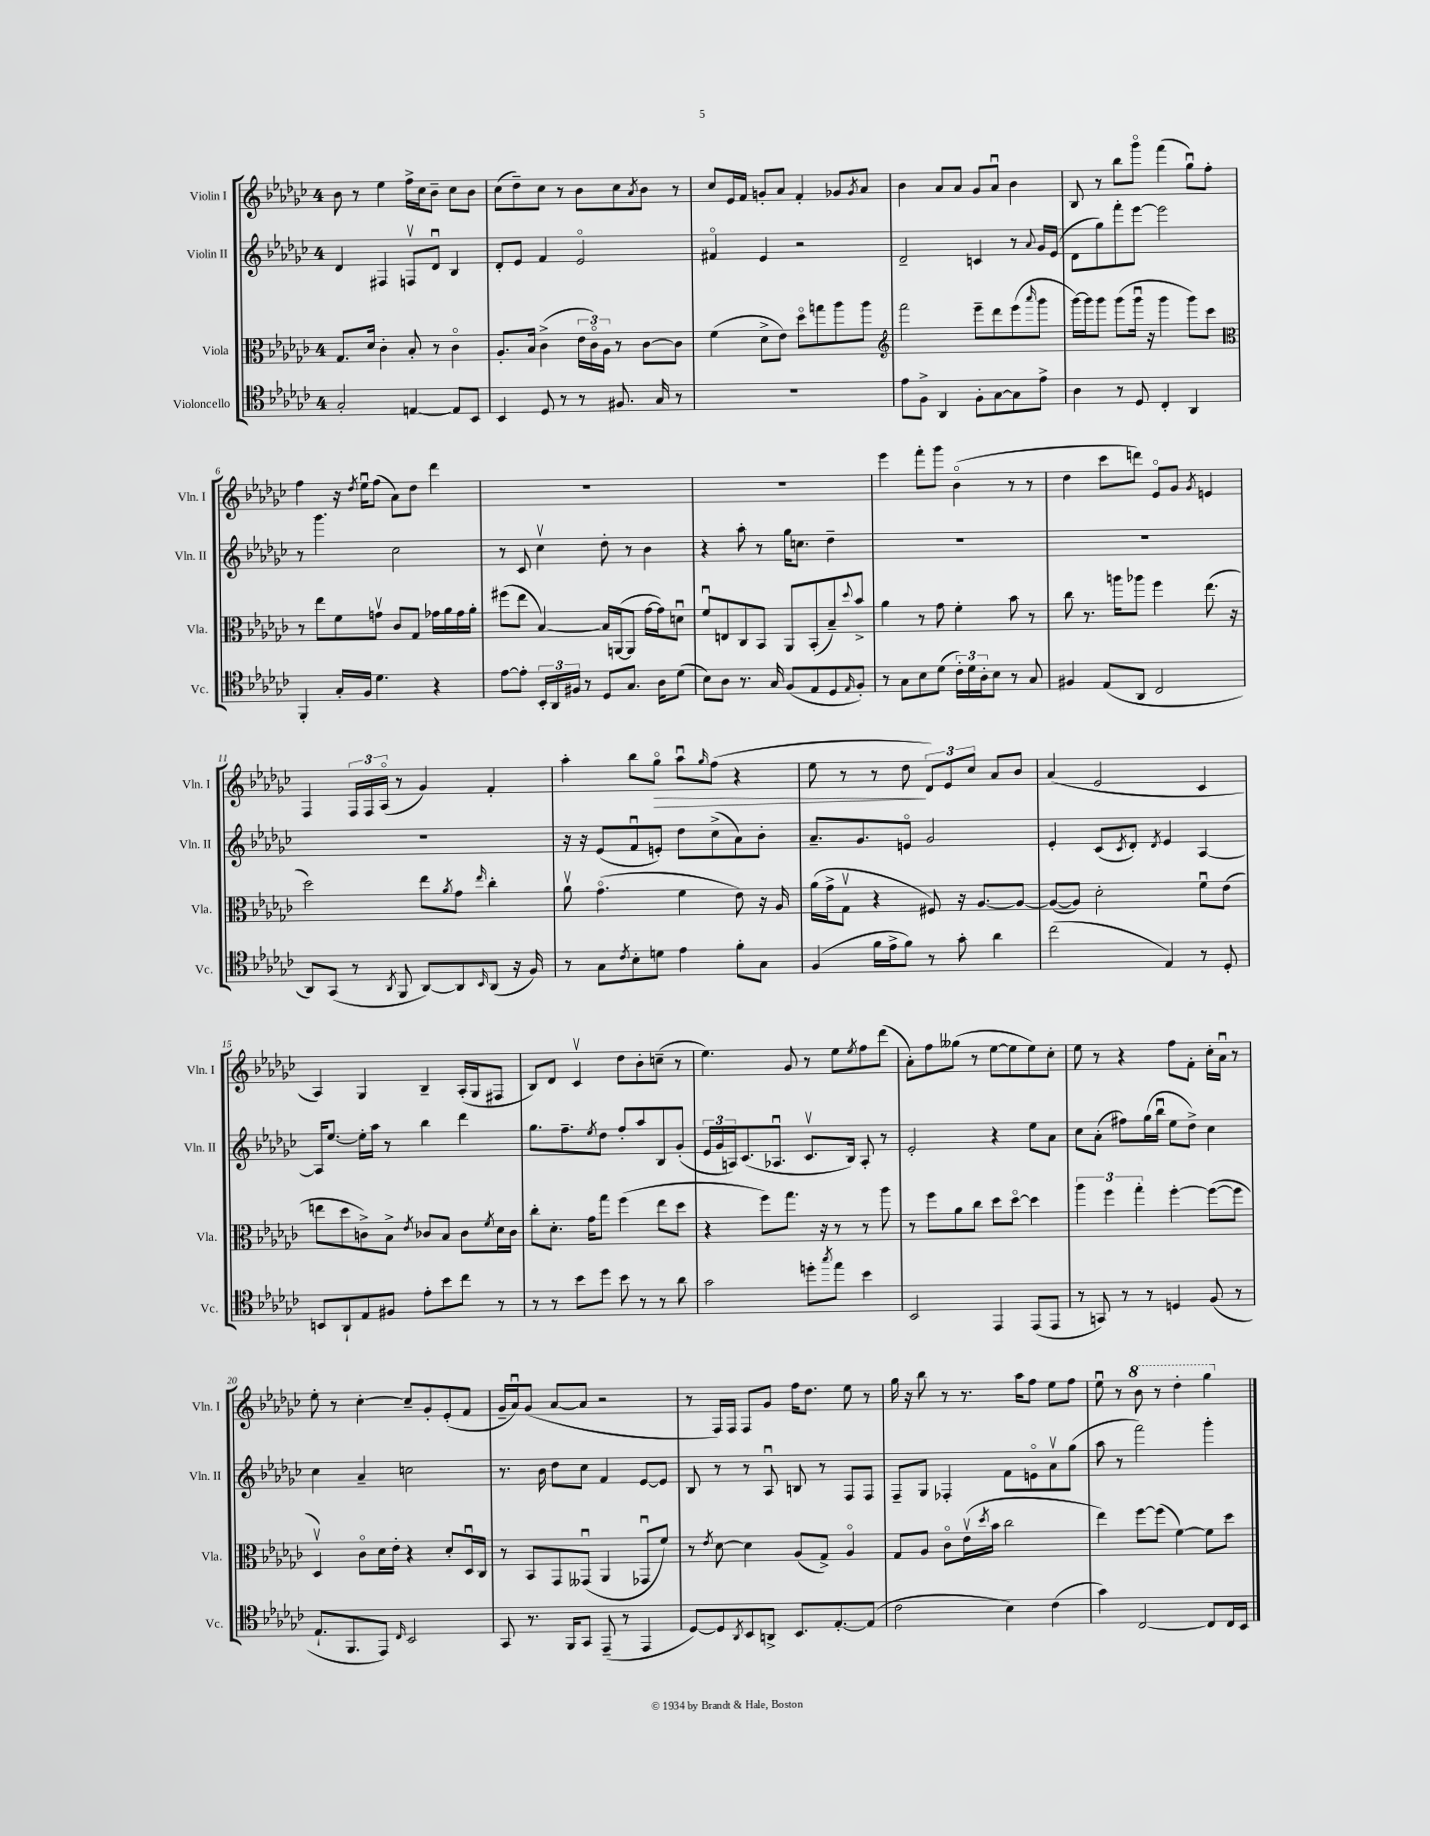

**kern	**kern	**kern	**kern	**dynam
*part4	*part3	*part2	*part1	*part1
*staff4	*staff3	*staff2	*staff1	*staff1
*I"Violoncello	*I"Viola	*I"Violin II	*I"Violin I	*
*I'Vc.	*I'Vla.	*I'Vln. II	*I'Vln. I	*
*clefC4	*clefC3	*clefG2	*clefG2	*
*k[b-e-a-d-g-c-]	*k[b-e-a-d-g-c-]	*k[b-e-a-d-g-c-]	*k[b-e-a-d-g-c-]	*
*M4/4	*M4/4	*M4/4	*M4/4	*
=1	=1	=1	=1	=1
2G-'/	8.G-/L	4d-/	8b-\	.
.	.	.	8r	.
.	16d-/Jk	.	.	.
.	4c-'\	4F#X/	4ee-\	.
[4En/	8B-'/	8Fnv/L	16ff^\LL	.
.	.	.	16cc-\J	.
.	8r	8d-u/J	8b-~\J	.
8E/L]	4c-\	4B-/	8cc-\L	.
8BB-/J	.	.	8b-\J	.
=2	=2	=2	=2	=2
4BB-/	8.A-'/L	8d-'/L	(8cc-\L	.
.	.	8e-/J	8dd-~\)	.
.	16B-/Jk	.	.	.
8D-/	(4c-^\	4f/	8cc-\J	.
8r	.	.	8r	.
8r	24e-\LL	2e-/	8b-\L	.
.	24c-\)	.	.	.
.	24A-\JJ	.	.	.
8.F#X/	8r	.	8cc-\	.
.	.	.	8qa-/	.
.	[8c-\L	.	8b-\J	.
16G-/	.	.	.	.
8r	8c-\J]	.	8r	.
=3	=3	=3	=3	=3
1r	(4f\	4f#X/	8cc-/L	.
.	.	.	16e-/L	.
.	.	.	16f/JJ	.
.	8d-^\L	4e-/	8gn'/L	.
.	8e-\J)	.	8a-/J	.
.	8dd-\L	2r	4f'/	.
.	8ggn\	.	.	.
.	8aa-\	.	8g-X/L	.
.	.	.	8qg-/	.
.	8aa-\J	.	8a-/J	.
=4	=4	=4	=4	=4
*	*clefG2	*	*	*
8e-\L	2fff\	2d-~/	4b-\	.
8F^\J	.	.	.	.
4AA-/	.	.	8a-/L	.
.	.	.	8a-/J	.
8F'\L	8eee-~\L	4cn/	8g-/L	.
[8G-\	8ddd-\	.	8a-u/J	.
8G-\]	(8eee-\	8r	4b-\	.
.	16qqaaa-/	8qqa-/	.	.
8e-^\J	8ggg-\J	16g-/LL	.	.
.	.	(16e-/JJ	.	.
=5	=5	=5	=5	=5
4A-\	[16ggg-\LL)	8d-\L	8B-/	.
.	16ggg-\J]	.	.	.
.	8ggg-\J	8gg-\)	8r	.
8r	(8ggg-\L	8fff'\	8bb-\L	.
8D-/	16ggg-u\Jk	[8eee-\J	8ggg-\J	.
.	16r	.	.	.
4C-'/	4ggg-\	2eee-\]	(4fff\	.
4AA-/	8ggg-\L)	.	8gg-u\L)	.
.	8ccc-\J	.	8ff'\J	.
!!LO:LB:g=z
=6	=6	=6	=6	=6
*	*clefC3	*	*	*
4FF'/	8r	8r	4ff\	.
.	8ee-\L	4.ggg-\	.	.
16G-'/LL	8f\	.	16r	.
.	.	.	8qdd-/	.
16F/JJ	.	.	16ee-u\KL	.
4.d-\	8gnv\J	.	(8ff\J	.
.	8c-/L	2cc-\	8a-\L)	.
.	8G-/J	.	8dd-\J	.
4r	16g-X\LL	.	4ddd-\	.
.	16a-\	.	.	.
.	16g-\	.	.	.
.	16a-'\JJ	.	.	.
=7	=7	=7	=7	=7
[8e-\L	(8ff#X\L	8r	1r	.
8e-'\J]	8ee-\J	8c-/	.	.
24BB-'/LL	[4B-/)	4cc-v\	.	.
24AA-/	.	.	.	.
24F#X/JJ	.	.	.	.
8r	.	.	.	.
8D-/L	16B-/LL]	8dd-'\	.	.
.	([16AAn/J	.	.	.
8.G-/J	8AA/J]	8r	.	.
.	[16g-\LL	4b-\	.	.
16A-\KL	16g-\J])	.	.	.
(8d-\J	8dnu\J	.	.	.
=8	=8	=8	=8	=8
8B-\L)	8fu/L	4r	1r	.
8A-\J	8En/	.	.	.
8.r	8C-/	8aa-'\	.	.
.	8BB-/J	8r	.	.
16G-/	.	.	.	.
(8F/L	8AA-/L	16gg-\KL	.	.
.	.	8.ccn\J	.	.
8E-/	(8BB-'/	.	.	.
8D-/	8B-~/)	4dd-~\	.	.
16qqE-/	8qqdd-/	.	.	.
8F'/J)	8b-^/J	.	.	.
=9	=9	=9	=9	=9
8r	4a-\	1r	4eee-\	.
8G-\L	.	.	.	.
8B-\	8r	.	8fff'\L	.
(8d-\J	8g-\	.	8ggg-\J	.
24c-'\LL)	4f'\	.	(4b-\	.
24d-\	.	.	.	.
24A-'\J	.	.	.	.
8B-\J	.	.	.	.
8r	8b-\	.	8r	.
8G-/	8r	.	8r	.
=10	=10	=10	=10	=10
4F#X/	8cc-\	1r	4dd-\	.
.	8.r	.	.	.
(8E-/L	.	.	8ccc-\L	.
.	16aan\KL	.	.	.
8AA-/J	8aa-X\J	.	8dddn\J)	.
2C-/	4ff\	.	8e-/L	.
.	.	.	8g-/J	.
.	.	.	8qg-/	.
.	(8.ee-\	.	4en/	.
.	16r	.	.	.
!!LO:LB:g=z
=11	=11	=11	=11	=11
8AA-/L)	2dd-\)	1r	4F/	.
(8GG-/J	.	.	.	.
8r	.	.	24F/LL	.
.	.	.	24F/	.
.	.	.	(24A-/JJ	.
8qAA-/	.	.	.	.
8FF/	.	.	8r	.
[8AA-/L)	8ee-\L	.	4g-/)	.
.	8qa-/	.	.	.
8AA-/]	8g-\J	.	.	.
16qqBB-/	16qqee-/	.	.	.
(8AA-/J	4cc-'\	.	4f'/	.
16r	.	.	.	.
16F/)	.	.	.	.
=12	=12	=12	=12	=12
8r	8a-v\	16r	4aa-'\	.
.	.	16r	.	.
8G-\L	(4.g-\	(8e-/L	.	.
8qc-/	.	.	.	.
8B-'\	.	8fu/	8bb-\L	.
!	!	!	!	!LO:HP:b
8dn\J	.	8en'/J)	8gg-\J	>
4e-\	4f\	8dd-\L	8aa-u\L	.
.	.	.	16qqgg-/	.
.	.	(8cc-^\	(8ff\J	.
8f'\L	8e-\)	8a-\)	4r	.
8G-\J	16r	8b-'\J	.	.
.	16A-/	.	.	.
=13	=13	=13	=13	=13
(4F/	(16a-\LL	8.a-~/L	8ee-\	.
.	16g-^\J	.	.	.
.	8G-v\J	.	8r	.
.	.	8.g-/	.	.
16f\LL	4r	.	8r	.
16e-^\J	.	.	.	.
8f\J)	.	8en/J	8dd-\	.
8r	8F#X/)	2g-/	12d-/L)	]
.	.	.	12e-/	.
8g-'\	16r	.	.	.
.	.	.	12cc-/J	.
.	[8.A-/L	.	.	.
4a-\	.	.	8a-/L	.
.	8A-/J_	.	8b-/J	.
=14	=14	=14	=14	=14
(2cc-\	(8A-/L_	4e-'/	(4a-/	.
.	8A-/J])	.	.	.
.	2d-'\	(8c-/L	2e-/	.
.	.	8qc-/	.	.
.	.	8d-'/J)	.	.
.	.	8qd-/	.	.
4E-/)	.	4e-/	.	.
8r	8fu\L	[4A-/	4c-/	.
8D-'/	(8e-\J	.	.	.
!!LO:LB:g=z
=15	=15	=15	=15	=15
8BBn/L	8een\L	16A-/KL]	4A-/)	.
.	.	[8.ee-/J	.	.
8AA-`/	8dd-\	.	.	.
8E-/	8cn^\)	16ee-'\LL]	4G-/	.
.	.	16aa-\JJ	.	.
8F#X/J	8B-^\J	8r	.	.
.	8qe-/	.	.	.
8e-'\L	8c-X/L	4bb-\	4B-~/	.
8b-\	8B-/J	.	.	.
8cc-\J	8c-\L	4ddd-\	(16A-'/LL	.
.	.	.	16G-/J	.
.	8qf/	.	.	.
8r	16d-\L	.	8F#X/J	.
.	16c-\JJ	.	.	.
=16	=16	=16	=16	=16
8r	8cc-'\L	8.gg-\L	8B-/L)	.
8r	8.d-'\J	.	8d-/J	.
.	.	8.ff~\	.	.
8b-\L	.	.	4c-v/	.
.	16g-\KL	.	.	.
.	.	8qee-/	.	.
8dd-\J	8gg-\J	8dd-\J	.	.
8b-\	(4ff\	8ff'/L	8dd-\L	.
8r	.	8aa-/	8b-'\	.
8r	8ee-\L	8B-/	(8ccn~\J	.
8a-\	8dd-\J	(8g-'/J	8r	.
=17	=17	=17	=17	=17
2g-\	4r	24e-/LL	4.ee-\)	.
.	.	24g-/	.	.
.	.	24An/J)	.	.
.	.	(8.c-/	.	.
.	8ff\L)	.	.	.
.	.	8.A-Xu/J	.	.
.	8.gg-\J	.	8g-/	.
8ddn'\L	.	8.c-v/L	8r	.
.	16r	.	.	.
8qgg-/	.	.	.	.
8ee-\J	8r	.	8ee-\L	.
.	.	16B-/Jk)	.	.
.	.	.	8qee-/	.
4b-\	8r	8A-'/	8ff\	.
.	8aa-\	8r	(8ddd-\J	.
=18	=18	=18	=18	=18
2BB-/	8r	2e-'/	8a-'\L)	.
.	8ff\L	.	8ff\	.
.	8a-\	.	(8gg--X\J	.
.	8cc-\J	.	8r	.
4EE-/	8dd-\L	4r	[8ee-\L	.
.	[8dd-\J	.	8ee-\]	.
(8EE-/L	4dd-\]	8ee-\L	8ee-\)	.
8EE-/J	.	8a-\J	8cc-'\J	.
=19	=19	=19	=19	=19
8r	6aa-\	8cc-\L	8ee-\	.
8GGn/)	.	(8a-'\J	8r	.
.	6ff\	.	.	.
8r	.	8ff#X\L)	4r	.
.	6gg-'\	.	.	.
8r	.	(16gg-\L	.	.
.	.	16bb-u\JJ	.	.
4Dn/	[4ff'\	8ee-\L	8ff\L	.
.	.	8dd-^\J)	8f'\J	.
(8F/	(8ff\L_	4cc-\	16cc-'\LL	.
.	.	.	16a-u\JJ	.
8r	8ff\J]	.	8r	.
!!LO:LB:g=z
=20	=20	=20	=20	=20
8.E-`/L	4D-v/)	4cc-\	8ee-'\	.
.	.	.	8r	.
8.FF/	.	.	.	.
.	8c-\L	4a-~/	[4cc-'\	.
8EE-/J)	16d-\L	.	.	.
.	16e-'\JJ	.	.	.
16qqC-/	.	.	.	.
2BB-/	4r	2ccn\	8cc-~/L]	.
.	.	.	8g-'/	.
.	8d-'/L	.	(8e-'/	.
.	16D-u/L	.	8f/J	.
.	16C-/JJ	.	.	.
=21	=21	=21	=21	=21
8GG-/	8r	8.r	16g-~/LL	.
.	.	.	16a-u/J)	.
8.r	8BB-/L	.	(8g-/J	.
.	.	16b-\	.	.
.	8GG-/	8dd-\L	[8a-/L	.
16FF/KL	.	.	.	.
8GG-/J	(8GG--Xu/J	8cc-\J	8a-/J]	.
(8EE-~/	4AA-/	4f/	2r	.
8r	.	.	.	.
4EE-/	8GG-Xu/L	[8e-/L	.	.
.	8f/J)	8e-/J]	.	.
=22	=22	=22	=22	=22
[8D-/L)	8r	8B-/	8r	.
.	8qe-/	.	.	.
8D-/]	[8d-\	8r	16F/LL)	.
.	.	.	16F/JJ	.
8qAA-/	.	.	.	.
8BB-/	4d-\]	8r	8F/L	.
8AAn^/J	.	8A-u/	8g-/J	.
8.BB-/L	(8A-/L	8Bn/	16ff\KL	.
.	.	.	8.dd-\J	.
.	8G-^/J)	8r	.	.
[8.E-'/	.	.	.	.
.	4A-/	8F/L	8ee-\	.
(8E-/J]	.	8F/J	8r	.
=23	=23	=23	=23	=23
2c-\	8G-/L	8F~/L	16gg-\	.
.	.	.	16r	.
.	8A-/J	8G-/J	8bb-\	.
.	8c-\L	4F-X'/	8r	.
.	(16e-v\L	.	8.r	.
.	8qdd-/	.	.	.
.	16b-\JJ	.	.	.
4B-\)	2cc-\	8f\L	.	.
.	.	.	16aa-\KL	.
.	.	8en\	8ff\J	.
(4c-\	.	8a-v\	8ee-\L	.
.	.	(8gg-\J	8ff\J	.
=24	=24	=24	=24	=24
4g-\)	4ee-\)	8aa-\	8ee-u\	.
.	.	8r	8r	.
*	*	*	*8va	*
[2C-/	[8ff\L	2fff\)	8bb-\	.
.	(8ff\J]	.	8r	.
.	[4f\)	.	4ddd-'\	.
8C-/L]	8f\L]	4ggg-'\	4ggg-\	.
16C-/L	8dd-\J	.	.	.
16BB-/JJ	.	.	.	.
*	*	*	*X8va	*
==	==	==	==	==
*-	*-	*-	*-	*-
